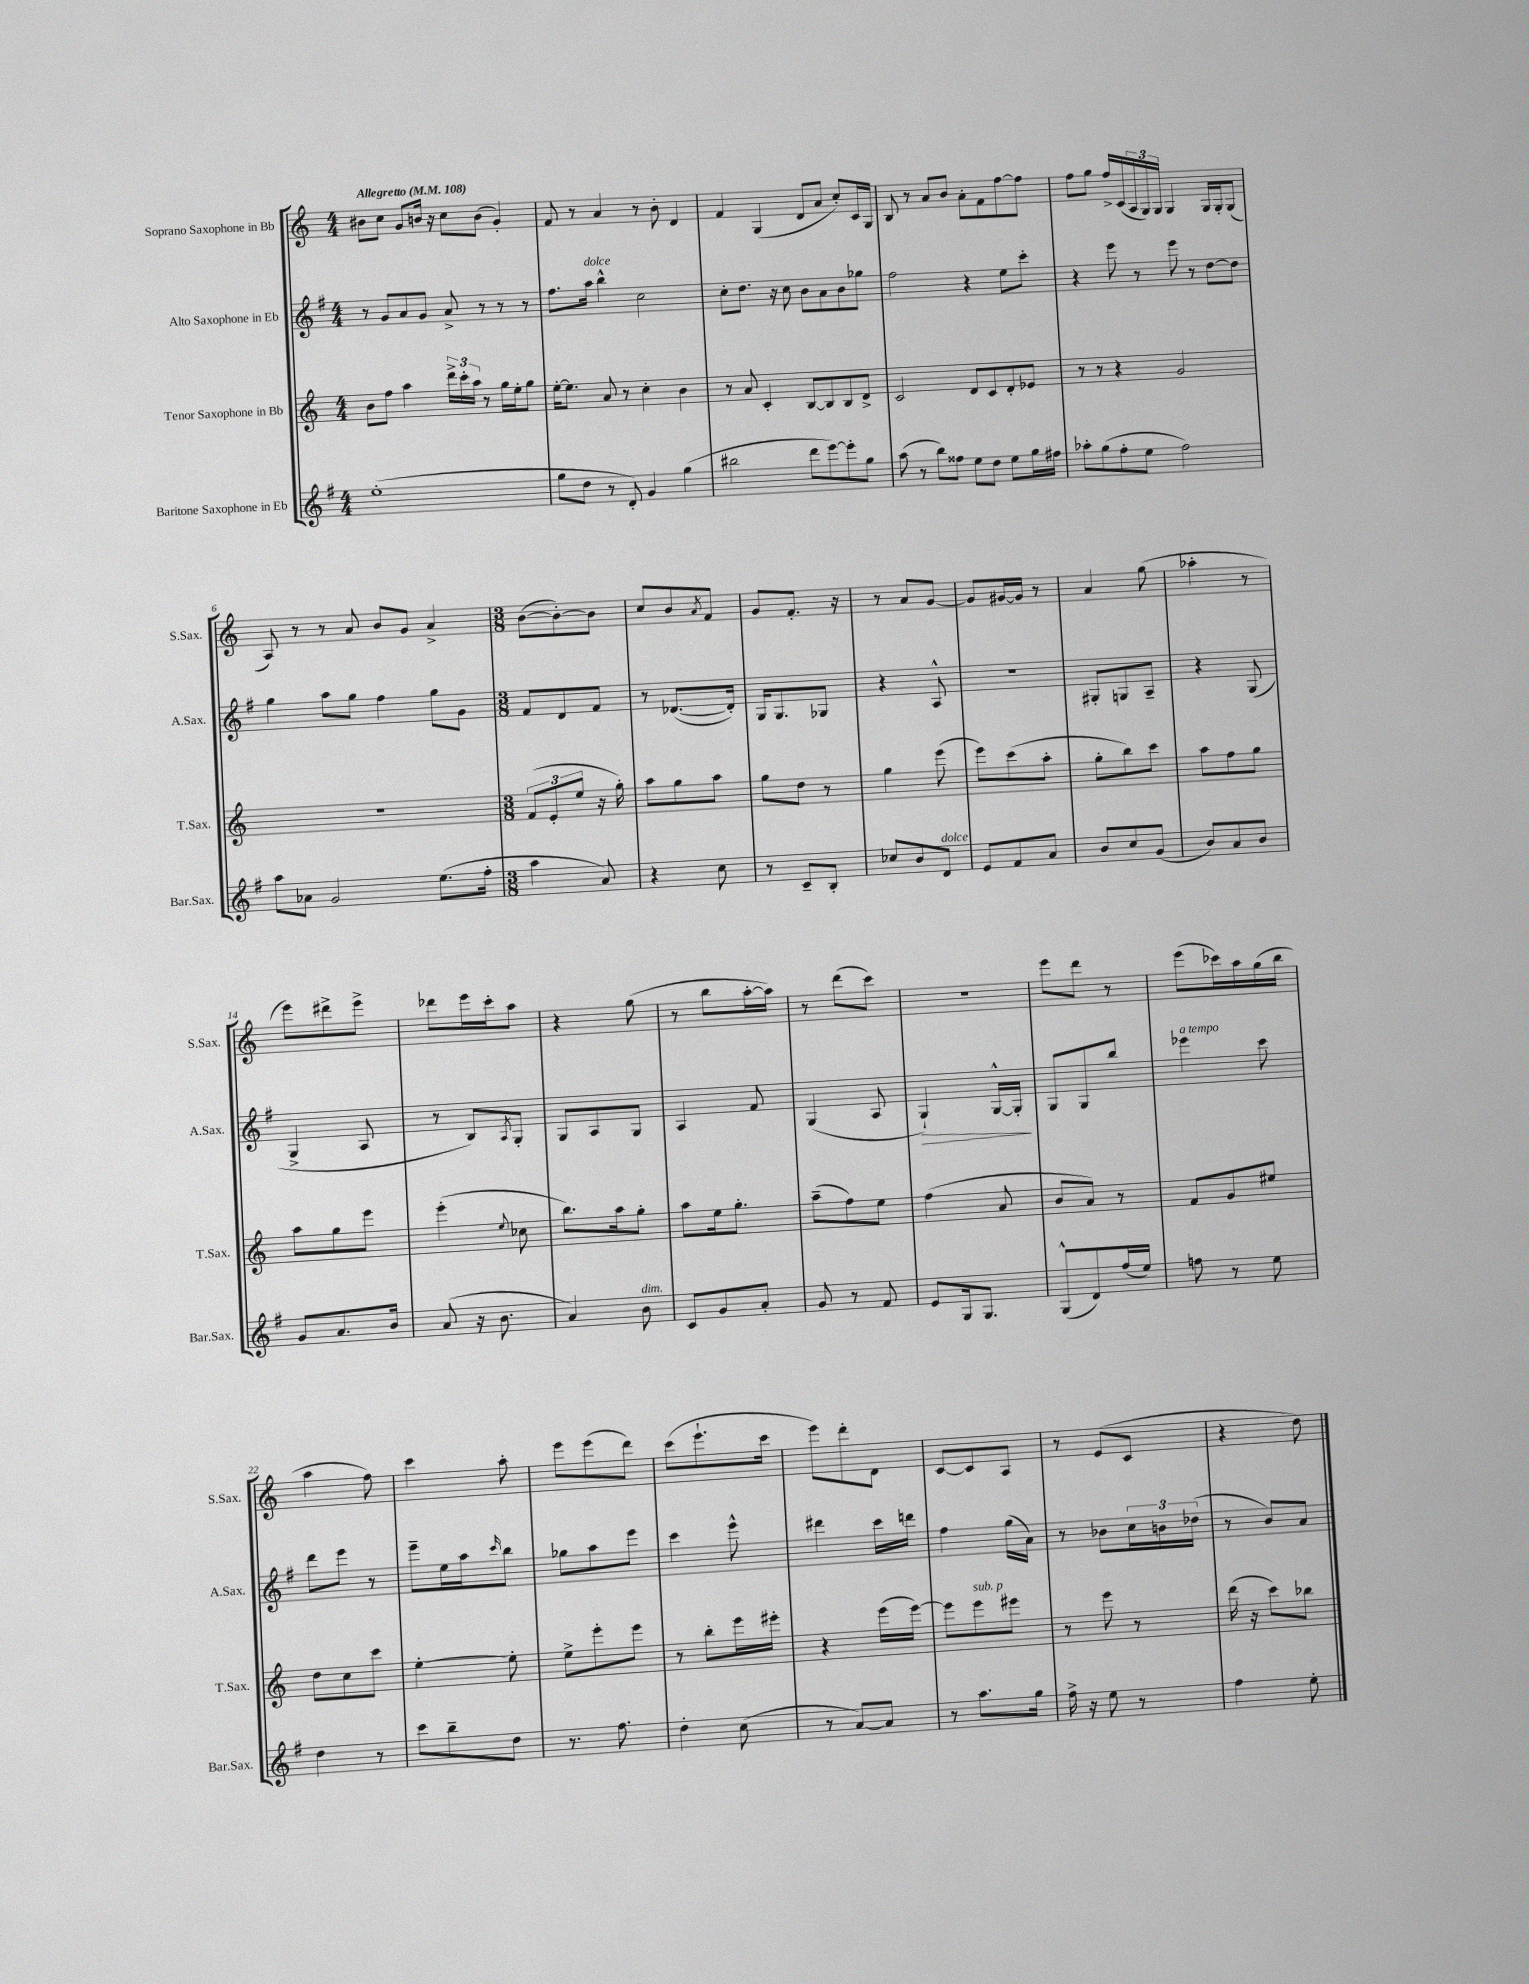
<<
\new StaffGroup <<
\new Staff = "s0" \with { instrumentName = "Soprano Saxophone in Bb" shortInstrumentName = "S.Sax." } {
    \clef treble \key c \major \numericTimeSignature \time 4/4 \tempo "Allegretto" 4 = 108
    bis'8 c''8 g'8 b'16 r16 c''8 b'8( g'4-.) |
    f'8 r8 a'4 r8 b'8-. d'4 |
    f'4 g4( d'8 a'8 c''8-.) c'16 g16 |
    b8 r8 a'8 b'8 a'8-. f'8 f''8~ f''8 |
    f''8 g''8 f''16-> c'16( \tuplet 3/2 { a16 g16) g16 } g4 g16 g16-. g8( |
    a8) r8 r8 a'8 b'8 g'8 a'4-> |
    \numericTimeSignature \time 3/8 b'8~( b'8~-.) b'8 |
    c''8 b'8 \acciaccatura { a'8 } f'8 |
    g'8 f'8.-. r16 |
    r8 a'8 g'8~ |
    g'8 gis'16~ gis'16 r8 |
    a'4 g''8( |
    aes''4-. r8 |
    e'''8) dis'''8-> e'''8-> |
    des'''8 e'''16 c'''16-. a''8 |
    r4 g''8( |
    r8 b''8 a''16~-. a''16) |
    r8 d'''8( c'''8) |
    R4. |
    e'''8 d'''8 r8 |
    e'''8( ces'''16) a''16 g''16( b''16 |
    a''4 f''8) |
    c'''4 a''8-. |
    e'''8 e'''8( d'''8) |
    c'''8( e'''8.-! c'''16 |
    e'''8) d'''8-. d'8 |
    c'8~ c'8 a8 |
    r8 e'8( c'8 |
    r4 d''8) \bar "|." |
}
\new Staff = "s1" \with { instrumentName = "Alto Saxophone in Eb" shortInstrumentName = "A.Sax." } {
    \clef treble \key g \major \numericTimeSignature \time 4/4
    r8 g'8 a'8 g'8 a'8-> r8 r8 r8 |
    fis''8. a''16^\markup { \italic "dolce" } b''4-^ c''2 |
    c''8-. d''8. r16 c''8 b'8 a'8 b'8 ges''8 |
    fis''2 r4 e''8 c'''8-. |
    r4 e'''8 r8 e'''8 r8 d''8~ d''8 |
    g''4 a''8 g''8 fis''4 g''8 g'8 |
    \numericTimeSignature \time 3/8 fis'8 d'8 fis'8 |
    r8 des'8.~( des'16-.) |
    g16 g8. ges8 |
    r4 a8-^ |
    R4. |
    gis8-. g8 a8-- |
    r4 g8( |
    g4-> a8 |
    r8 b8) \acciaccatura { a8 } g8-. |
    g8 a8 g8 |
    a4 fis'8 |
    g4( a8 |
    g4-!\>) g16~-^ g16-.\! |
    g8 g8 b''8 |
    ees'''4^\markup { \italic "a tempo" } c'''8 |
    d'''8 e'''8 r8 |
    e'''8-- e''16 a''16 \grace { c'''16 } b''8 |
    ges''8 a''8 e'''8 |
    c'''4 e'''8-^ |
    dis'''4 c'''16 d'''16 |
    fis''4 g''16( a'16) |
    r8 bes'8 \tuplet 3/2 { c''16 b'16 des''16( } |
    r8 b'8) a'8 \bar "|." |
}
\new Staff = "s2" \with { instrumentName = "Tenor Saxophone in Bb" shortInstrumentName = "T.Sax." } {
    \clef treble \key c \major \numericTimeSignature \time 4/4
    b'8 f''8 a''4 \tuplet 3/2 { d'''16-> c'''16-. a''16 } r8 g''16 e''16-. g''8 |
    e''16~-. e''8. a'8 r8 c''4-. b'4 |
    r8 a'8 c'4-. b8~ b8 b8 d'8-> |
    c'2 d'8 c'8 d'8-. ees'8 |
    r8 r8 r4 g'2 |
    r1 |
    \numericTimeSignature \time 3/8 \tuplet 3/2 { f'8( e'8-. e''8 } r16 g''16-.) |
    a''8 g''8 a''8 |
    g''8 d''8 r8 |
    g''4 e'''8( |
    e'''8) c'''8( a''8-. |
    g''8-. b''8) c'''8 |
    a''8 f''8 g''8 |
    a''8 g''8 e'''8 |
    e'''4-.( \appoggiatura { e''8 } ces''8 |
    b''8.) a''16 g''8-. |
    a''8 e''16 g''8.-. |
    a''8--( f''8) e''8 |
    f''4( a'8 |
    b'8 a'8) r8 |
    f'8 g'8 eis''8 |
    d''8 c''8 c'''8 |
    e''4~-. e''8-. |
    e''8-> e'''8-. e'''8 |
    r8 b''8-. e'''16 eis'''16-. |
    r4 e'''16( e'''16~) |
    e'''8 e'''8^\markup { \italic "sub. p" } eis'''8 |
    r8 e'''8 r8 |
    d'''16( r16 c'''8) bes''8 \bar "|." |
}
\new Staff = "s3" \with { instrumentName = "Baritone Saxophone in Eb" shortInstrumentName = "Bar.Sax." } {
    \clef treble \key g \major \numericTimeSignature \time 4/4
    e''1-.( |
    g''8 d''8 r8 d'8-.) g'4 g''4( |
    bis''2 d'''8 e'''8~) e'''8-. g''8 |
    a''8( r8 b''8) fisis''8 e''8 d''8 e''8 g''16 fis''16 |
    aes''8-. g''8( fis''8-. e''8 fis''2) |
    a''8 aes'8 g'2 e''8.( fis''16-. |
    \numericTimeSignature \time 3/8 a''4 a'8) |
    r4 c''8 |
    r8 c'8-- b8-. |
    ces''8 b'8 d'8^\markup { \italic "dolce" } |
    e'8 fis'8 a'8 |
    b'8 c''8 g'8( |
    b'8) a'8 b'8 |
    g'8 a'8. b'16 |
    a'8( r16 b'8. |
    a'4) b'8^\markup { \italic "dim." } |
    c'8 g'8 a'8-. |
    g'8 r8 fis'8 |
    e'8 g16 g8. |
    g8-^( d'8) fis''16( e''16) |
    f''8 r8 e''8 |
    d''4 r8 |
    c'''8 b''8-- d''8 |
    r8. fis''8. |
    d''4-. c''8( |
    r8 a'8~) a'8 |
    r8 a''8. g''16 |
    fis''16-> r16 e''8 r8 |
    fis''4 e''8-. \bar "|." |
}
>>
>>
